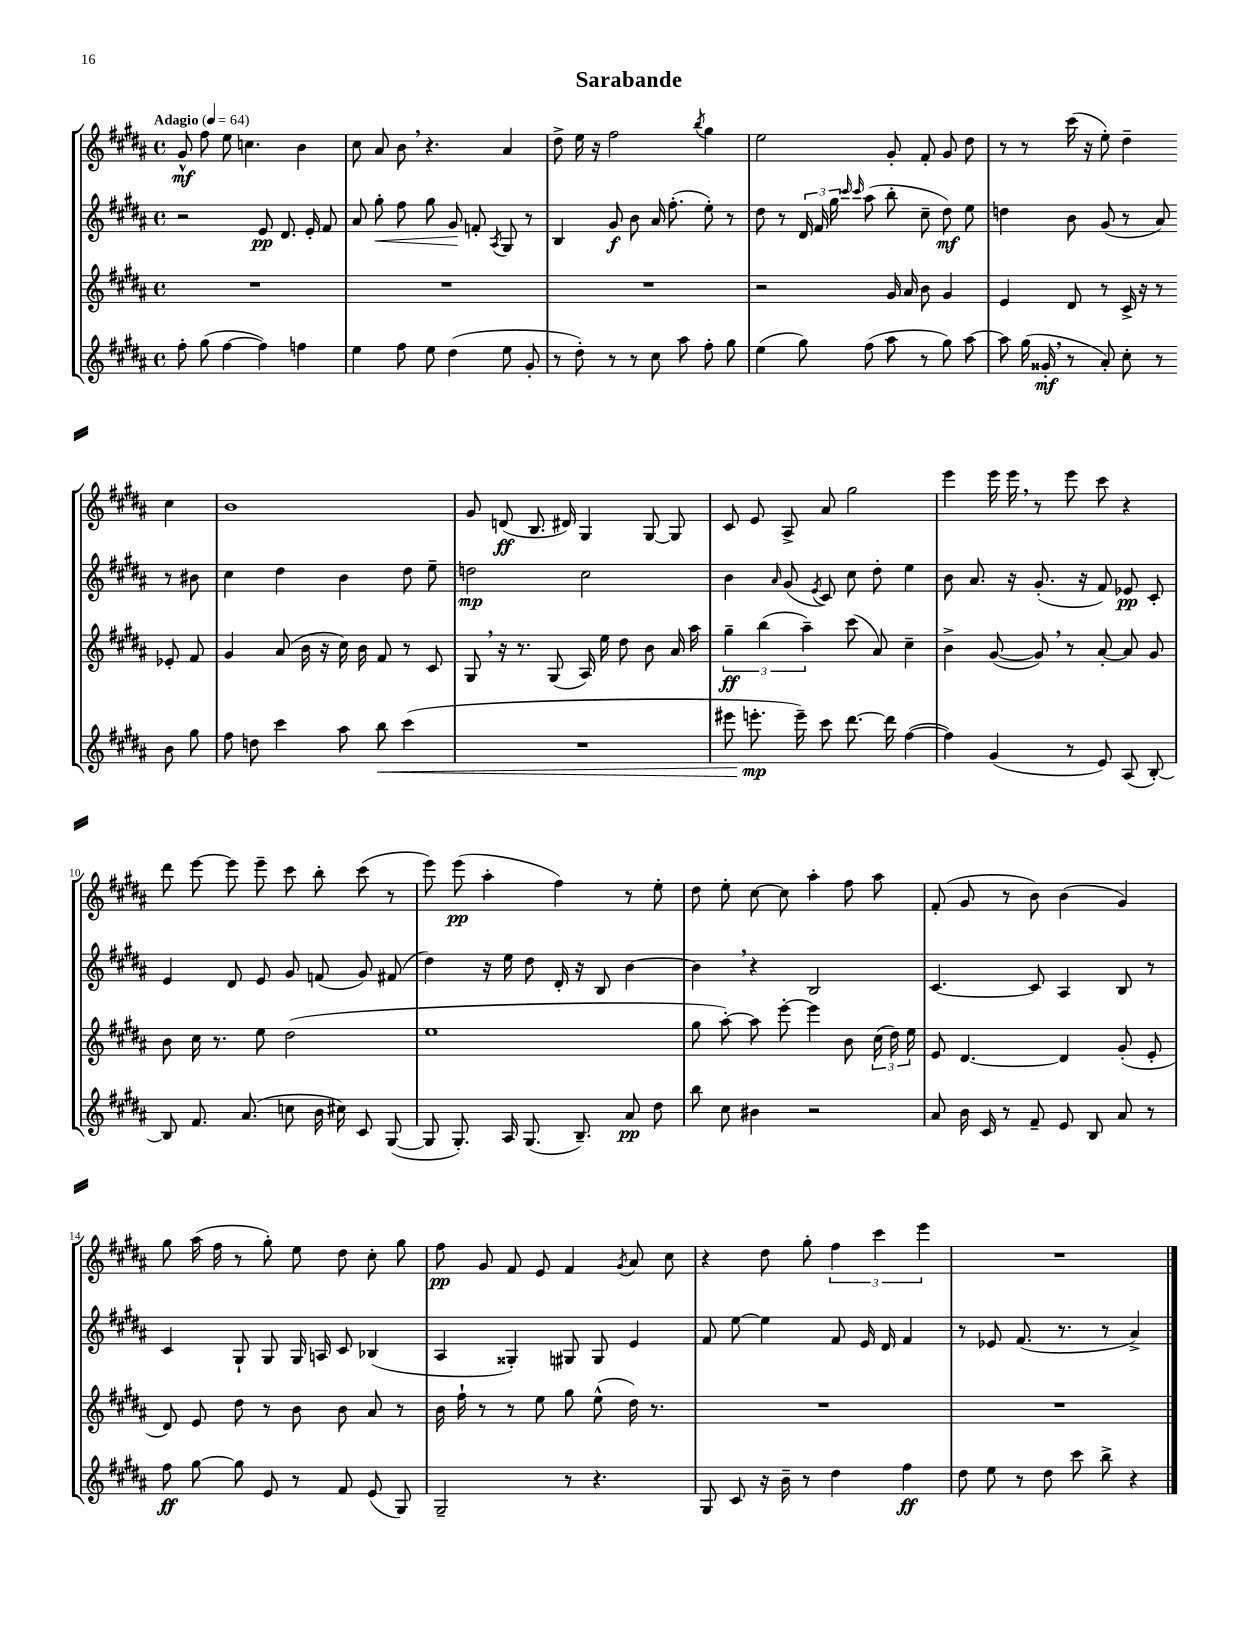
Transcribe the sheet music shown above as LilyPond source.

\header { title = "Sarabande" }
<<
\new StaffGroup <<
\new Staff = "s0" {
    \clef treble \key b \major \defaultTimeSignature \time 4/4 \tempo "Adagio" 4 = 64
    \autoBeamOff gis'8-^\mf fis''8 e''8 c''4. b'4 |
    cis''8 ais'8 b'8 \breathe r4. ais'4 |
    dis''8-> e''16 r16 fis''2 \acciaccatura { b''8 } gis''4 |
    e''2 gis'8-. fis'8-. gis'8 dis''8 |
    r8 r8 cis'''16( r16 e''8-.) dis''4-- cis''4 |
    b'1 |
    gis'8 d'8\ff( b8. dis'16) gis4 gis8~ gis8 |
    cis'8 e'8 ais8-> ais'8 gis''2 |
    e'''4 e'''16 e'''16 \breathe r8 e'''8 cis'''8 r4 |
    dis'''8 e'''8~ e'''8 e'''8-- cis'''8 b''8-. cis'''8( r8 |
    e'''8) e'''8\pp( ais''4-. fis''4) r8 e''8-. |
    dis''8 e''8-. cis''8~ cis''8 ais''4-. fis''8 ais''8 |
    fis'8-.( gis'8 r8 b'8) b'4( gis'4) |
    gis''8 ais''16( fis''16 r8 gis''8-.) e''8 dis''8 cis''8-. gis''8 |
    fis''8\pp gis'8 fis'8 e'8 fis'4 \acciaccatura { gis'8 } ais'8 cis''8 |
    r4 dis''8 gis''8-. \tuplet 3/2 { fis''4 cis'''4 e'''4 } |
    R1 \bar "|." |
}
\new Staff = "s1" {
    \clef treble \key b \major \defaultTimeSignature \time 4/4
    \autoBeamOff r2 e'8\pp dis'8. e'16-. fis'8 |
    ais'8 gis''8-.\< fis''8 gis''8 gis'8\! f'8-. \acciaccatura { ais8 } gis8 r8 |
    b4 gis'8\f b'8 ais'16 fis''8.-.( e''8-.) r8 |
    dis''8 r8 \tuplet 3/2 { dis'16 fis'16 gis''16 } \grace { cis'''16 cis'''16 } ais''8( b''8-. cis''8-- dis''8\mf) e''8 |
    d''4 b'8 gis'8( r8 ais'8) r8 bis'8 |
    cis''4 dis''4 b'4 dis''8 e''8-- |
    d''2\mp cis''2 |
    b'4 \grace { ais'16 } gis'8( \acciaccatura { e'8 } cis'8) cis''8 dis''8-. e''4 |
    b'8 ais'8. r16 gis'8.-.( r16 fis'8) ees'8\pp cis'8-. |
    e'4 dis'8 e'8 gis'8 f'8( gis'8) fis'8( |
    dis''4) r16 e''16 dis''8 dis'16-. r16 b8 b'4~ |
    b'4 \breathe r4 b2 |
    cis'4.~ cis'8 ais4 b8 r8 |
    cis'4 gis8-! gis8 gis16 a16 cis'8 bes4( |
    ais4 gisis4-.) gis8 gis8 e'4 |
    fis'8 e''8~ e''4 fis'8 e'16 dis'16 fis'4 |
    r8 ees'8 fis'8.( r8. r8 ais'4->) \bar "|." |
}
\new Staff = "s2" {
    \clef treble \key b \major \defaultTimeSignature \time 4/4
    \autoBeamOff R1 |
    R1 |
    R1 |
    r2 gis'16 ais'16 b'8 gis'4 |
    e'4 dis'8 r8 cis'16-> r16 r8 ees'8-. fis'8 |
    gis'4 ais'8( b'16 r16 cis''16) b'16 fis'8 r8 cis'8 |
    gis8 \breathe r16 r8. gis8( ais16) e''16 dis''8 b'8 ais'16 ais''16 |
    \tuplet 3/2 { gis''4--\ff b''4( ais''4--) } cis'''8( ais'8) cis''4-- |
    b'4-> gis'8~( gis'8) \breathe r8 ais'8~-. ais'8 gis'8 |
    b'8 cis''16 r8. e''8 dis''2( |
    e''1 |
    gis''8 ais''8~-.) ais''8 e'''8~-. e'''4 b'8 \tuplet 3/2 { cis''16( dis''16) e''16 } |
    e'8 dis'4.~ dis'4 gis'8-.( e'8-. |
    dis'8) e'8 dis''8 r8 b'8 b'8 ais'8 r8 |
    b'16 fis''16-! r8 r8 e''8 gis''8 e''8-^( dis''16) r8. |
    R1 |
    R1 \bar "|." |
}
\new Staff = "s3" {
    \clef treble \key b \major \defaultTimeSignature \time 4/4
    \autoBeamOff fis''8-. gis''8( fis''4~ fis''4) f''4 |
    e''4 fis''8 e''8 dis''4( e''8 gis'8-. |
    r8 dis''8-.) r8 r8 cis''8 ais''8 fis''8-. gis''8 |
    e''4( gis''8) fis''8( ais''8 r8 gis''8) ais''8~ |
    ais''8 gis''16( gisis'16-.\mf \breathe r8 ais'8-.) cis''8-. r8 b'8 gis''8 |
    fis''8 d''8 cis'''4 ais''8 b''8\< cis'''4( |
    R1 |
    eis'''8 e'''8.-.\mp\! e'''16--) cis'''8 dis'''8.~ dis'''16 fis''4~( |
    fis''4) gis'4( r8 e'8) ais8( b8~-.) |
    b8 fis'8. ais'8.( c''8 b'16 cis''16) cis'8 gis8~( |
    gis8 gis8.-.) ais16 gis8.( b8.--) ais'8\pp dis''8 |
    b''8 cis''8 bis'4 r2 |
    ais'8 b'16 cis'16 r8 fis'8-- e'8 b8 ais'8 r8 |
    fis''8\ff gis''8~ gis''8 e'8 r8 fis'8 e'8( gis8) |
    gis2-- r8 r4. |
    gis8 cis'8 r16 b'16-- r8 dis''4 fis''4\ff |
    dis''8 e''8 r8 dis''8 cis'''8 b''8-> r4 \bar "|." |
}
>>
>>
